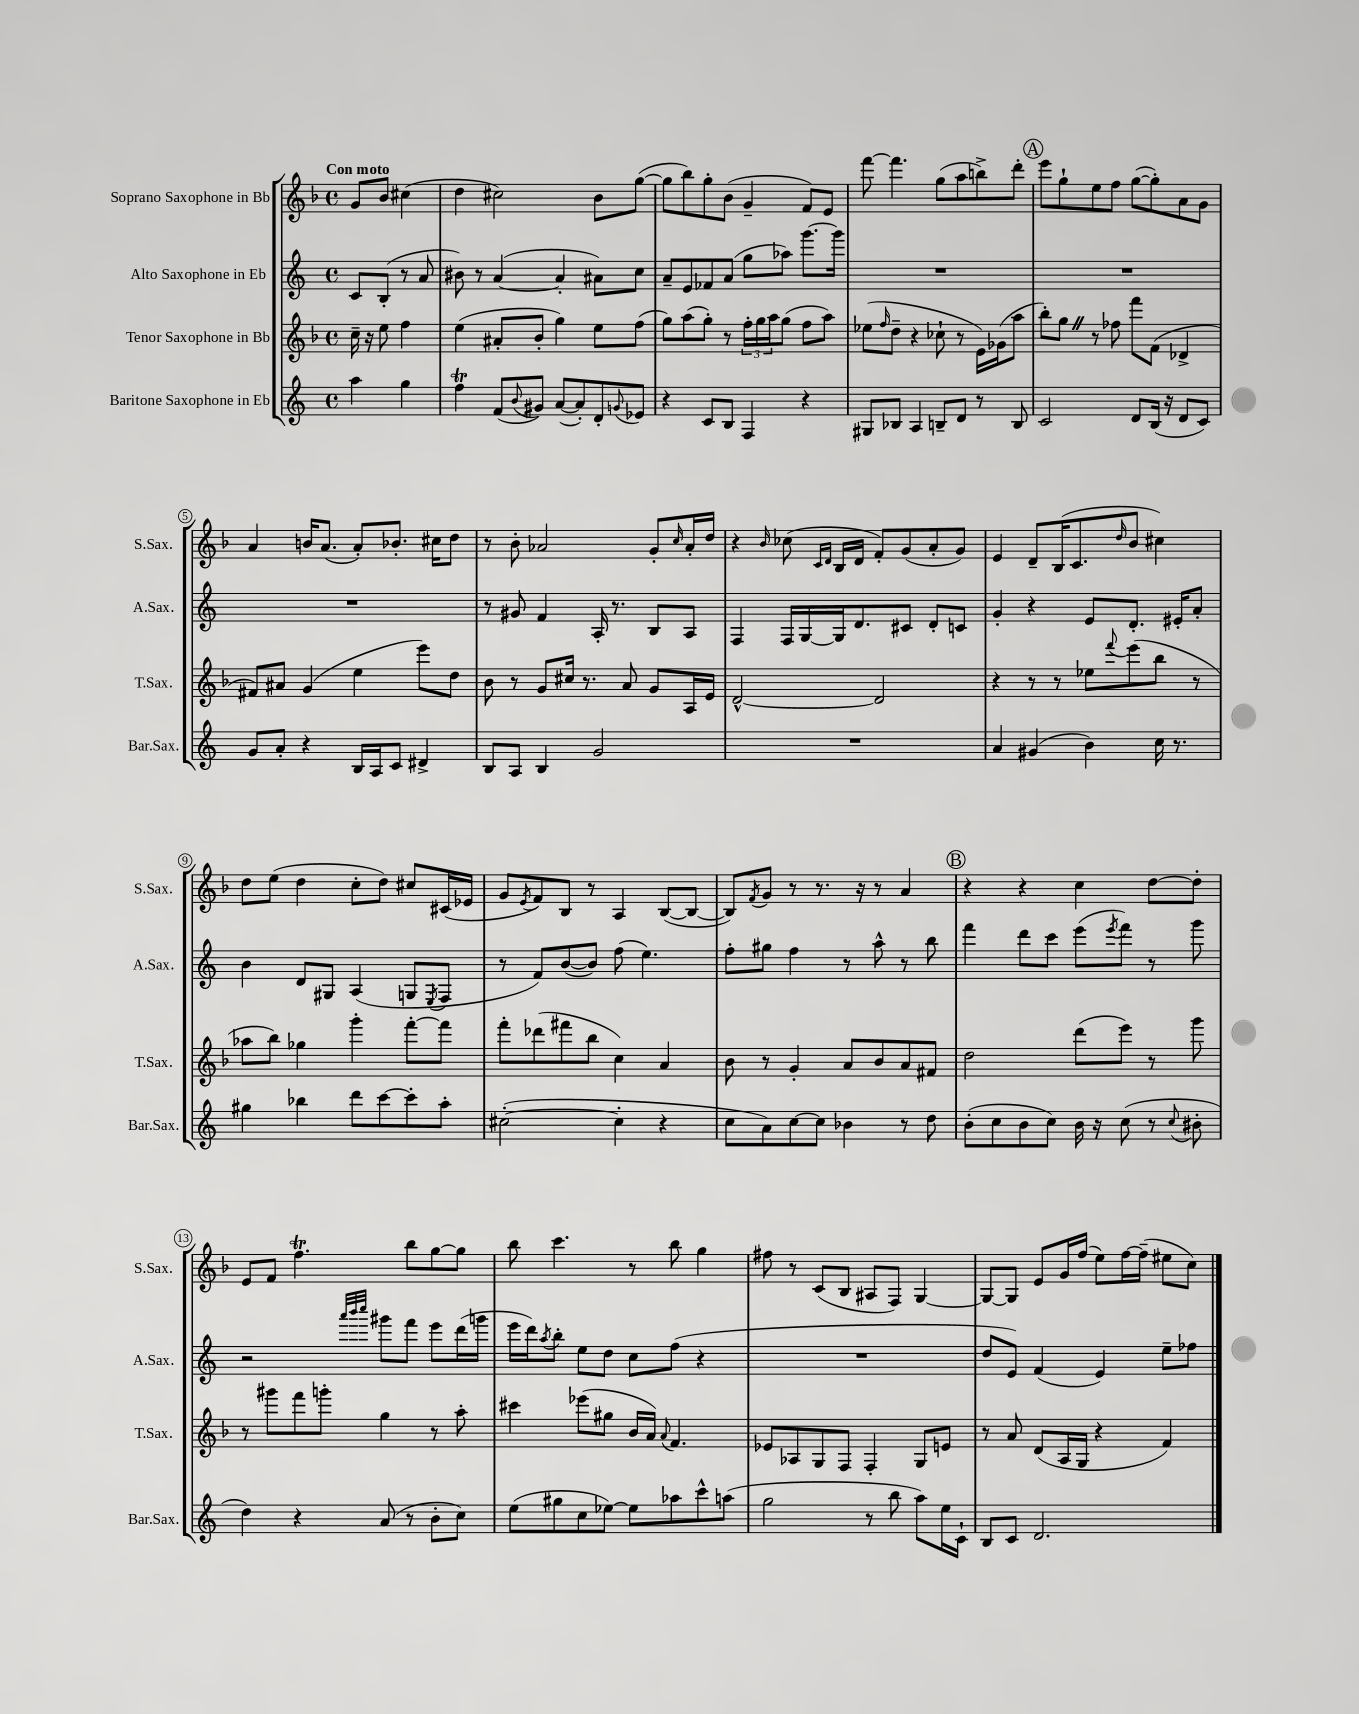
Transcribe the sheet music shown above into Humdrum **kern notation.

**kern	**kern	**kern	**kern
*staff4	*staff3	*staff2	*staff1
*clefG2	*clefG2	*clefG2	*clefG2
*k[]	*k[b-]	*k[]	*k[b-]
*M4/4	*M4/4	*M4/4	*M4/4
*met(c)	*met(c)	*met(c)	*met(c)
4aa	16cc~	8c	8g
.	16r	.	.
.	8ee	(8B'	8b-
4gg	4ff	8r	(4cc#
.	.	8a	.
=	=	=	=
4ff	(4ee	8b#)	4dd
.	.	8r	.
(8f	8a#'	([4a	2cc#)
8qqb	.	.	.
8g#)	8b-'	.	.
([8a	4gg)	4a']	.
8a'])	.	.	.
8d'	8ee	8a#)	8b-
8qqg	.	.	.
8e-	(8ff	8cc	([8gg
=	=	=	=
4r	8gg)	8a~	8gg]
.	(8aa	8e	8bb-)
8c	8gg')	8f-	8gg'
8B	8r	(8a	(8b-
4F	24ff'	8gg	4g~
.	24gg	.	.
.	24aa	.	.
.	(8gg	8aa-)	.
4r	8ff	[8.ggg	8f)
.	8aa)	.	8e
.	.	16ggg]	.
=	=	=	=
8G#	(8ee-	1r	[8fff
.	16qqff	.	.
8B-	8dd~	.	4.fff]
4A	4r	.	.
8B~	8cc-`	.	(8gg
8d	8r	.	8aa
8r	16e)	.	8bb^)
.	(16g-	.	.
8B	8aa	.	8ddd'
=	=	=	=
2c	8bb-')	1r	8eee
.	8gg	.	8gg`
.	8r	.	8ee
.	8ff-	.	8ff
8d	8fff	.	([8gg
(16B	(8f	.	8gg'])
16r	.	.	.
8d	4d-^	.	8a
8c)	.	.	8g
=	=	=	=
8g	8f#)	1r	4a
8a'	8a#	.	.
4r	(4g	.	16b
.	.	.	(8.a
16B	4ee	.	8a')
16A	.	.	.
8c	.	.	8.b-'
4d#^	8eee)	.	.
.	.	.	16cc#
.	8dd	.	8dd
=	=	=	=
8B	8b-	8r	8r
8A	8r	8g#	8b-'
4B	8g	4f	2a-
.	16cc#	.	.
.	8.r	.	.
2g	.	16A'	.
.	.	8.r	.
.	8a	.	.
.	8g	8B	8g'
.	.	.	16qqcc
.	16A	8A	16a-'
.	16e	.	16dd
=	=	=	=
1r	[2d^^	4F	4r
.	.	.	16qqb-
.	.	16F	(8cc-
.	.	[16G	.
.	.	.	16qqc
.	.	.	16qqd
.	.	16G]	16B-
.	.	8.d	16d
.	2d]	.	8f')
.	.	8c#	(8g
.	.	8d'	8a'
.	.	8c	8g)
=	=	=	=
4a	4r	4g'	4e
(4g#	8r	4r	8d~
.	8r	.	(16B-
.	.	.	8.c
4b)	8ee-	8e	.
.	8qqfff	.	16qqdd
.	(8eee	8.d'	8b-
16cc	8bb-	.	4cc#)
8.r	.	16e#'	.
.	8r	8a'	.
=	=	=	=
4gg#	8aa-	4b	8dd
.	8bb-)	.	(8ee
4bb-	4gg-	8d	4dd
.	.	8G#	.
8ddd	4ggg'	(4A	8cc'
[8ccc	.	.	8dd)
8ccc']	[8fff'	8G	8cc#
.	.	8qE	.
8aa'	8fff]	8F	(16c#
.	.	.	16e-
=	=	=	=
([2cc#'	8fff'	8r	8g
.	.	.	8qe
.	(8ddd-	8f)	8f)
.	8fff#	([8b	8B-
.	8bb-	8b])	8r
4cc#']	4cc)	(8ff	4A
.	.	4.ee)	.
4r	4a	.	([8B-
.	.	.	8B-_
=	=	=	=
8cc	8b-	8ff'	8B-])
.	.	.	8qf
8a)	8r	8gg#	8g
[8cc	4g'	4ff	8r
8cc]	.	.	8.r
4b-	8a	8r	.
.	.	.	16r
.	8b-	8aa^^	8r
8r	8a	8r	4a
8dd	8f#	8bb	.
=	=	=	=
(8b'	2dd	4fff	4r
8cc	.	.	.
8b	.	8ddd	4r
8cc)	.	8ccc	.
16b	(8ddd	(8eee	4cc
16r	.	.	.
.	.	8qeee	.
(8cc	8eee)	8fff)	.
8r	8r	8r	[8dd
8qqcc	.	.	.
8b#'	8ggg	8ggg	8dd']
=	=	=	=
4dd)	8r	2r	8e
.	8ggg#	.	8f
4r	8fff	.	4.ff
.	8ggg'	.	.
.	.	32qqaaa	.
.	.	32qqbbb	.
.	.	32qqcccc	.
(8a	4gg	8ggg#	.
8r	.	8fff	8bb-
8b'	8r	8eee	[8gg
8cc)	8aa'	(16ddd	8gg]
.	.	16ggg	.
=	=	=	=
(8ee	4ccc#	16eee	8bb-
.	.	16ddd)	.
.	.	8qaa	.
8gg#	.	8bb'	4.ccc
8cc	(8eee-	8ee	.
[8ee-)	8gg#	8dd	.
8ee-]	16b-	8cc	8r
.	16a)	.	.
.	8qqa	.	.
8aa-	4.f	(8ff	8bb-
8ccc^^	.	4r	4gg
(8aa	.	.	.
=	=	=	=
2gg	8e-	1r	8ff#
.	8A-	.	8r
.	8G	.	(8c
.	8F	.	8B-
8r	4F'	.	8A#
8bb	.	.	8F)
8aa)	8G	.	[4G
16ee	8e	.	.
16c`	.	.	.
=	=	=	=
8B	8r	8dd	8G_
8c	8a	8e)	8G]
2.d	(8d	(4f	8e
.	16A	.	16g
.	16G	.	(16ff
.	4r	4e)	8ee)
.	.	.	[16ff
.	.	.	(16ff~]
.	4f)	8ee~	8ee#
.	.	8ff-	8cc)
==	==	==	==
*-	*-	*-	*-
